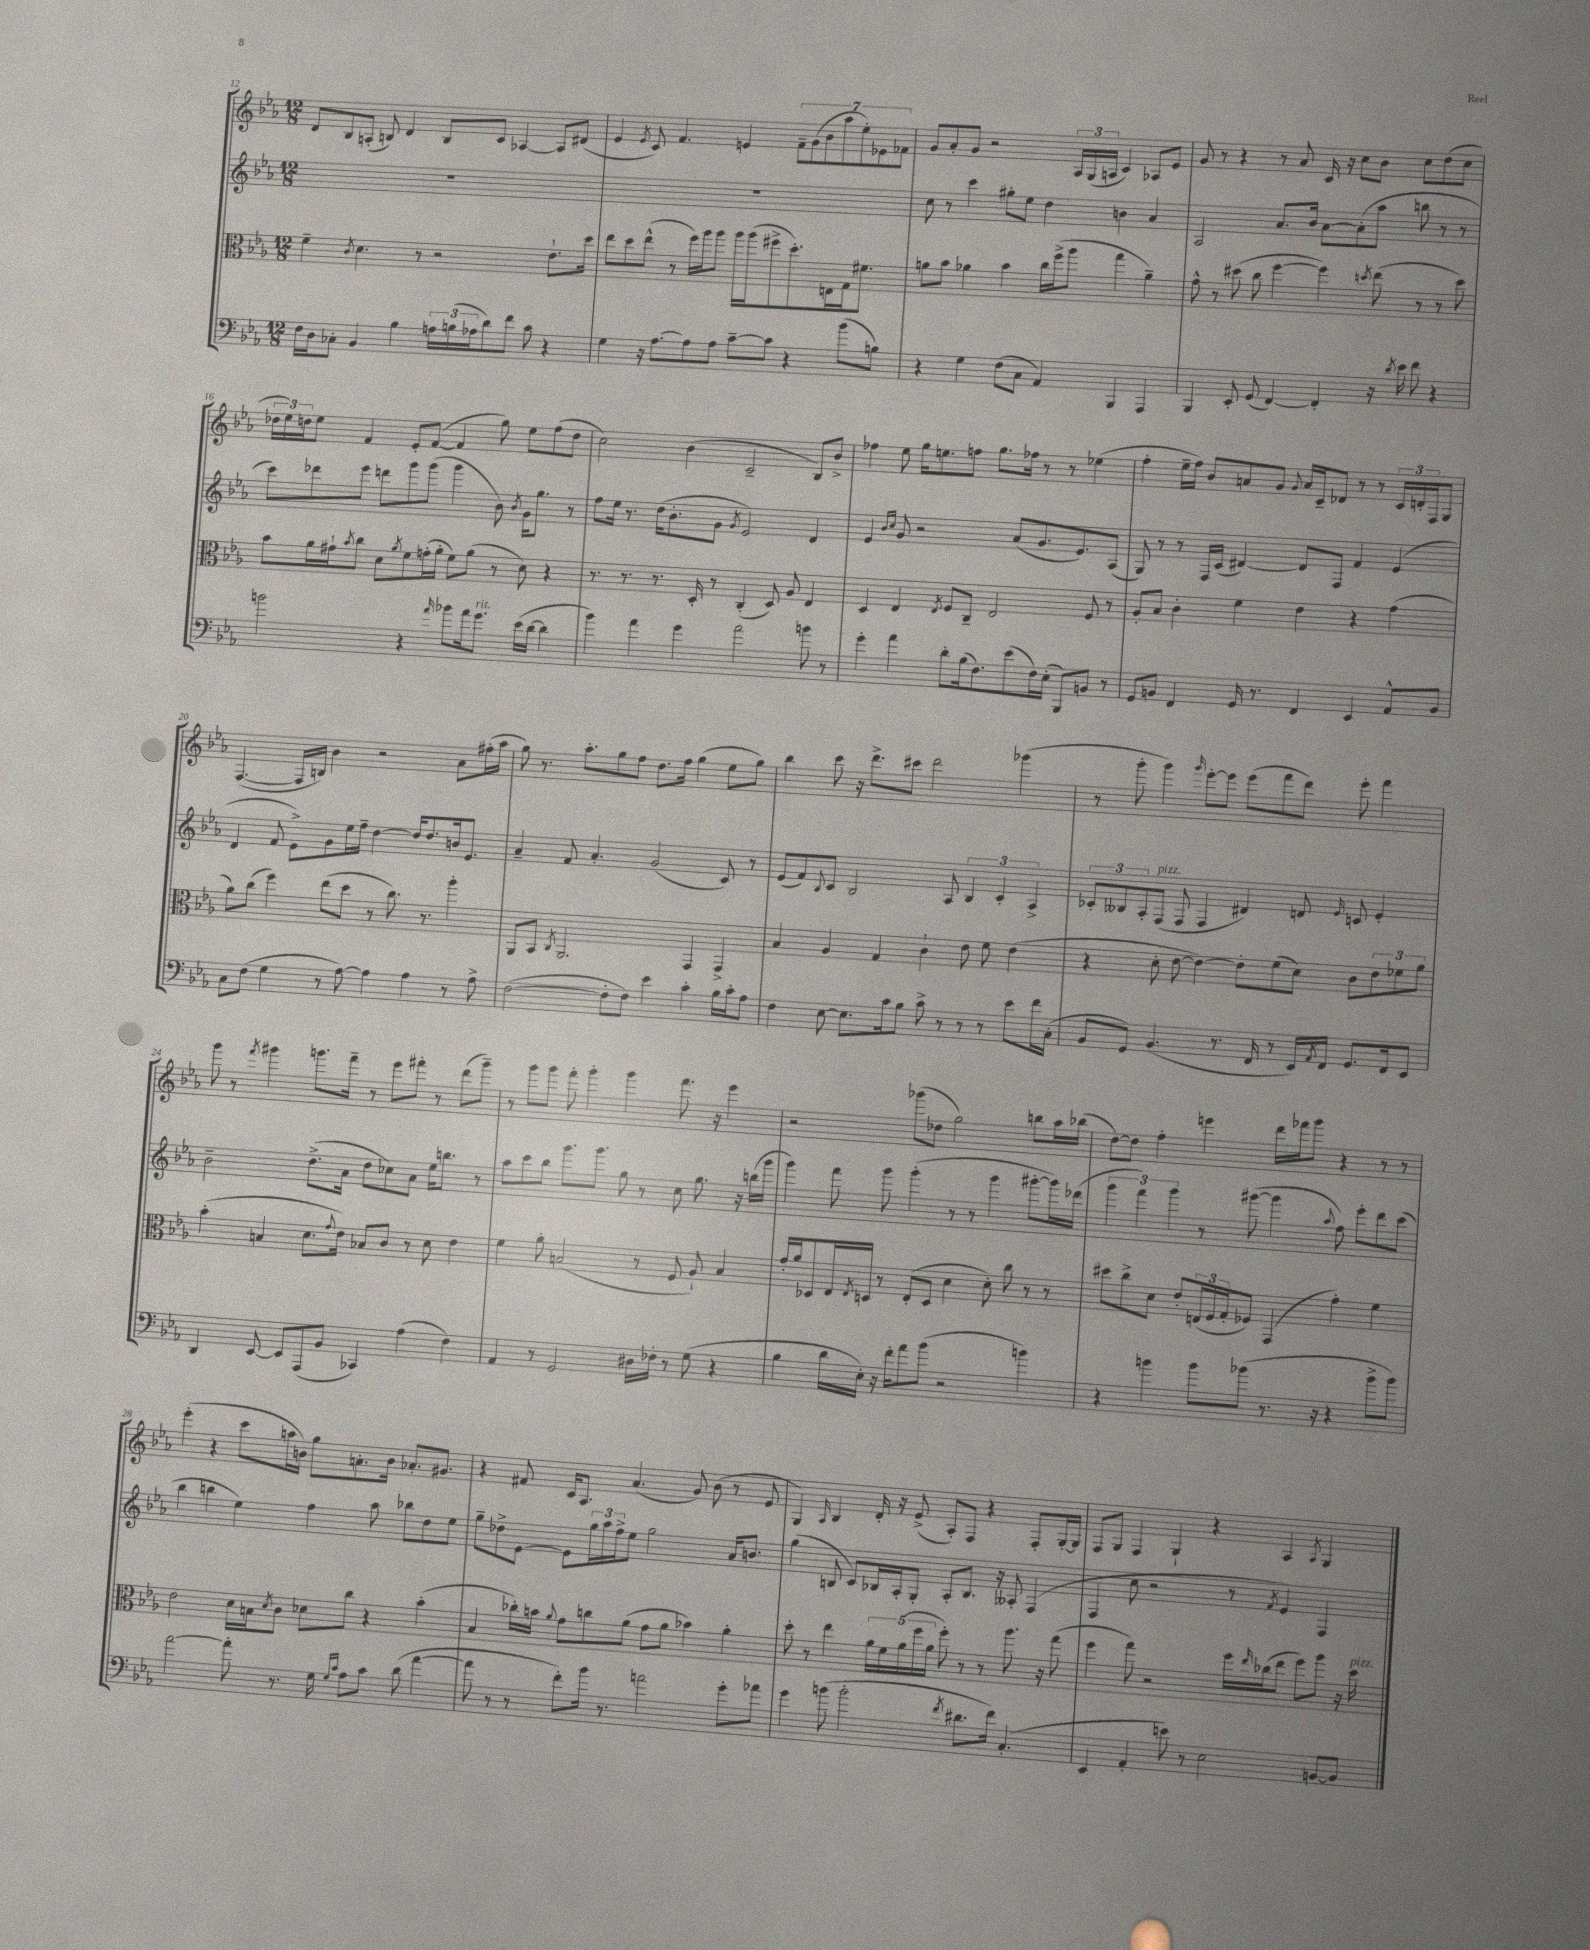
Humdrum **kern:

**kern	**kern	**kern	**kern
*part4	*part3	*part2	*part1
*staff4	*staff3	*staff2	*staff1
*clefF4	*clefC3	*clefG2	*clefG2
*k[b-e-a-]	*k[b-e-a-]	*k[b-e-a-]	*k[b-e-a-]
*M12/8	*M12/8	*M12/8	*M12/8
=12	=12	=12	=12
16F\LL	4f~\	1.r	8d/L
16D\J	.	.	.
8C-X'\J	.	.	8B-/
.	8qc/	.	.
4BB-/	4.d\	.	(8An'/J
.	.	.	8Bn/)
4B-\	.	.	4d/
.	8r	.	.
24An\LL	2r	.	8B/L
(24Bn\	.	.	.
24A-X\J	.	.	.
8d\)	.	.	8c/J
8f\J	.	.	[4A-X/
8c\	.	.	.
4r	8.e-`\L	.	8A-/L]
.	.	.	(8d#X/J
.	16dd\Jk	.	.
=13	=13	=13	=13
4G\	8ee-\L	1.r	4e-/
.	8dd\	.	.
.	.	.	8qe-/
16r	(8ee-^^\J	.	8c/)
[8.A-\L	.	.	.
.	8r	.	4.f/
8A-\]	16ff\LL)	.	.
.	16aa-\J	.	.
8A-\J	8aa-\J	.	.
[8c~\L	16aa-\LL	.	4en/
.	(16aa-\J	.	.
8c\J]	8ff#X^\	.	.
4r	8.dd'\)	.	14f~\L
.	.	.	(14g\
.	.	.	14b-\
.	16En\L	.	.
.	.	.	14aa-\
(8b-\L	16G\J	.	.
.	.	.	14ee-'\)
.	8.f#X\J	.	.
.	.	.	14e-X\
8Bn\J)	.	.	.
.	.	.	14f-X\J
=14	=14	=14	=14
4r	8an\L	8cc\	8g/L
.	8b-\J	8r	8a-'/
4G\	4a-X\	4ccc\	8g/J
.	.	.	2r
(8F\L	4b-\	8gg#X'\L	.
8C\J	.	8ee-\J	.
4AA-/)	16cc\LL	4dd\	.
.	(16ff^\J	.	.
.	8aa-\J	.	24A-/LL
.	.	.	(24G/
.	.	.	24An/JJ
4BBB-/	4gg\	4bn\	4c/)
4AAA-/	4a-~\)	4a-/	8A-X/L
.	.	.	8e-/J
=15	=15	=15	=15
4BBB-/	8g^^\	2A-/	8g/
.	8r	.	8r
8EE-'/	(8dd#X\	.	4r
(8GG/	8cc\	.	.
[4FF/)	[4ff\	8.a-/L	8r
.	.	.	8a-/
.	.	16b-/Jk	.
4FF'/]	4ff\])	[8a-\L	16c/
.	.	.	16r
.	.	(8a-'\]	8cc\L
.	8qddn/	.	.
16r	(8ee-\	8aa-\J	8b-\J
8qd/	.	.	.
16e-\	.	.	.
8f\	8r	8bbn\	8cc\L
4r	8r	8r	(8dd\
.	8dd\)	8r	8cc\J
!!LO:LB:g=z
=16	=16	=16	=16
2bn\	8b-\L	8ccc\L)	24dd-X\LL
.	.	.	24ee-\)
.	.	.	24ddn\J
.	16a-\L	8ddd-X\	8ee-\J
.	16g#X`\J	.	.
.	8qb-/	.	.
.	8cc\J	8eee-\J	4f/
.	8d\L	8dddn\L	.
.	8qa-/	.	.
4r	8f\	8ggg\	8e-'/L
.	(16gn'\L	(8ggg\J	([8f/J
.	16a-'\JJ	.	.
16qqa-/	.	.	.
8b-X\L	8f\L)	4ggg\	4f/]
16a-\k	(8a-\J	.	.
!LO:TX:a:i:t=rit.	!	!	!
8.g\J	.	.	.
.	8r	8b-\)	8gg\)
.	.	8qb-/	.
(16e-\LL	8d\)	16g\KL	8ee-\L
[16d\JJ	.	8.gg\J	.
4d\]	4r	.	(8ff\
.	.	8r	8dd\J
=17	=17	=17	=17
4b-\)	8.r	8ff\L	2cc\)
.	.	16ee-\Jk	.
.	8.r	8.r	.
4a-\	.	.	.
.	8.r	(16dd\KL	.
.	.	8.b-'\	.
4g\	.	.	(4b-\
.	16D'/	.	.
.	8r	8g\J	.
.	.	8qg/	.
2a-\	(4C'/	2e-/)	2c~/
.	8D/)	.	.
.	8A-/	.	.
8bn\	4E-/	4d/	8B-/L)
8r	.	.	8b-^/J
=18	=18	=18	=18
4g'\	4D/	4e-/	4ff-X\
.	.	16qqb-/LL	.
.	.	16qqcc/JJ	.
4a-\	4E-/	8g/	8ee-\
.	.	2r	16gg\KL
.	.	.	8.een\
.	8qE-/	.	.
8d'\L	8F/L	.	.
(16B-\k	8C~/J	.	8ffn\J
8.F\)	.	.	.
.	2E-/	.	8.gg\L
(8e-\	.	(8a-/L	.
.	.	.	16ff-X\Jk
16F\L)	.	8.g/	8r
(16E-'\JJ	.	.	.
8BBB-/L)	.	.	8r
.	.	8.e-/)	.
8BBn/J	8F/	.	(4ee-X\
8r	8r	(8A-/J	.
=19	=19	=19	=19
8GG/L	8A-'/L	8G/)	4ff'\
8BBn/J	8B-/J	8r	.
4FF/	4c'\	8r	16ee-~\LL
.	.	.	16ff\JJ)
.	.	16F/LL	8b-/L
.	.	(16c/JJ	.
16GG/	4f\	[4d#X/)	8an/
8.r	.	.	.
.	.	.	8g/J
.	.	.	8qqg/
4FF/	4e-\	8d#/L]	16a/LL
.	.	.	16c~/J
.	.	8F/J	8d-X/J
4EE-/	4r	4f/	8r
.	.	.	8r
8AA-^^/L	(4g\	(4e-/	24c/LL
.	.	.	24dn'/
.	.	.	24F/J
8BB/J	.	.	8G/J
!!LO:LB:g=z
=20	=20	=20	=20
8C\L	8a-\L)	4d/	([4.F/
(8F\J	(8cc\J	.	.
4G\	4ff\)	8f/	.
.	.	8e-^\L)	16F/LL]
.	.	.	16Bn/JJ)
8r	(8ee-\L	8g\	4b-\
[8A-\)	8dd\J	16ee-\L	.
.	.	16ff~\JJ	.
4A-\]	8r	[4dd\	2r
.	8.cc\)	.	.
4A-\	.	16dd/KL]	.
.	8.r	8.dd/	.
8r	4aa-'\	16bn/k	8a-\L
.	.	8.e-/J	.
8A-^\	.	.	(16ff#X'\L
.	.	.	16aa-\JJ
=21	=21	=21	=21
([2F\	8AA-/L	4a-~/	8gg\)
.	8BB-/J	.	8.r
.	8qC/	.	.
.	2.AA-/	8f/	.
.	.	.	8.aa-'\L
.	.	4.a-'/	.
8F'\L]	.	.	8gg\
8F\J)	.	.	8ff\J
4e-\	.	(2g/	8.dd\L
.	.	.	16ff\Jk
4c'\	4GG/	.	(4gg\
16B-\LL	4GG^/	8c/)	8ee-\L
16c'\J	.	.	.
8A-\J	.	8r	8gg\J)
=22	=22	=22	=22
4F\	4B-/	(8e-/L	4bb-\
.	.	8f/)	.
.	.	8qqB-/	.
[8E-\	4A-/	8c/J	8ccc\
8.E-\L]	.	2B-/	16r
.	.	.	8.ddd^\L
.	4G/	.	.
16c\k	.	.	.
8B-\J	.	.	8ccc#X\J
8c^\	4c`\	.	2ddd\
8r	.	8A-/	.
8r	8e-\	6B-/	.
8r	8f\	.	.
.	.	6c'/	.
8e-\L	(4e-\	.	(4ggg-X\
.	.	6A-^/	.
16f\L	.	.	.
(16C'\JJ	.	.	.
=23	=23	=23	=23
8BB-/L	4r	12c-X'/L	8r
.	.	12B--X/	.
8GG/J)	.	.	8ggg'\
.	.	12A-'/	.
!	!	!LO:TX:a:i:t=pizz.	!
(4.BB-/	8d'\	(8F/J	4ggg\)
.	[8e-\	8F/	.
.	.	.	16qqggg/
.	4e-\_)	4F/	[8eee-'\L
8.r	.	.	8eee-\J]
.	8e-'\L]	4d#X/)	(8eee-\L
16FF/	.	.	.
8r	(8f\	.	8fff\
16EE-/LL)	8d\J)	8dn/	8ddd\J)
8qAA-/	.	.	.
16FF/JJ	.	.	.
.	.	16qqe-/	.
8.GG/L	8c\L	8cn/	8eee-'\
.	12e-\	4e-'/	4fff\
16FF/k	.	.	.
.	12f-X\	.	.
8EE-/J	.	.	.
.	12a-\J	.	.
!!LO:LB:g=z
=24	=24	=24	=24
4DD/	(4b-'\	2b-~\	8ggg\
.	.	.	8r
.	.	.	8qfff/
[8EE-/	4Bn/	.	4ggg#X\
8EE-/L]	.	.	.
(8AAA-/	8.d\L	(8.dd^\L	8.gggn\L
8BB-/J	.	.	.
.	8qqg/	.	.
.	16e-\Jk)	16a-\Jk	16fff~\Jk
4CC-X/)	8B-X/L	8dd\L	8r
.	8c/J	8cc-X\)	8eee-\L
(4A-\	8r	8a-\J	8fff#X'\J
.	8d\	16ee-\KL	8r
.	.	8.bbn\J	.
4F\)	4e-\	.	(8ddd\L
.	.	8r	8ggg~\J)
=25	=25	=25	=25
4AA-/	4f\	8aa-\L	8r
.	.	8ccc\	8ggg\L
8r	8a-'\	8bb-\J	8ggg\J
2GG/	(2Bn/	8.ggg\L	8fff'\
.	.	.	4ggg'\
.	.	8.ggg\J	.
.	.	8gg\	4ggg\
16D#X\LL	8r	8r	.
16F-X'\JJ	.	.	.
8r	8F/	8cc\	8.fff\
(8G\	8A-`/)	8.gg\	.
.	.	.	16r
4r	4B/	.	4eee-\
.	.	16r	.
.	.	(16bbn\LL	.
.	.	16ggg\JJ	.
=26	=26	=26	=26
4B-\	16g'/LL	4ggg\)	2r
.	16a-/J	.	.
.	8D-X/	.	.
16d\LL	16E-/L	8fff\	.
.	8qE-/	.	.
16E-'\JJ)	16Dn/JJ	.	.
16r	8r	8ggg\	.
16f'\KL	.	.	.
8a-\	(8E-'/L	(4ggg'\	(8ggg-X\L
(8b-\J	8D/J	.	8dd-X\J
2r	4d\	8r	2gg\)
.	.	8r	.
.	8d'\)	4ggg\	.
.	8cc\	.	.
4bn\)	8r	[8ggg#X'\L	8bbn\L
.	8r	16ggg#\L])	16aa-\L
.	.	(16ddd-X\JJ	(16bb-X\JJ
=27	=27	=27	=27
4r	8dd#X\L	6ggg\	[8dd\L)
.	8cc^\	.	8dd\J]
.	.	6fff\)	.
4bn\	8d\J	.	4ff'\
.	.	6ggg\	.
.	8e-'/L	.	.
8b\L	(24En/L	8r	4eeen\
.	24F/	.	.
.	24G'/J	.	.
(8b-X\J	8F-X/J)	([8ggg#X\	.
8.r	(4GG/	4ggg#\]	16ddd\LL
.	.	.	16fff-X\J
.	.	.	8ggg\J
16r	.	.	.
.	.	8qqaa-/	.
4r	4g'\)	8ff\)	4r
.	.	8eee-'\L	.
8b-^\L	4f\	8ddd\	8r
8b-\J)	.	(8ccc\J	8r
!!LO:LB:g=z
=28	=28	=28	=28
[2a-\	2e-\	4bb-\	(4eee-'\
.	.	4bbn\	4r
8a-'\]	16d\LL	4ee-\)	8ccc\L
.	16Bn\J	.	.
.	8qd/	.	.
8.r	8c\J	.	16aan\L
.	.	.	16bn\JJ)
.	8d-X\L	4ff\	8gg\L
16G\	.	.	.
16qqG/LL	.	.	.
16qqc/JJ	.	.	.
8A-\L	8cc\J	.	8.an'\
8c\J	4r	8aa-\	.
.	.	.	16b\Jk
(8d\	.	8bb-X\L	8.a-X'/L
[4a-\	(4b-'\	8dd\	.
.	.	.	8.g#X/J
.	.	8ee-\J	.
=29	=29	=29	=29
8a-\]	4B-/	8gg~\L	4r
8r	.	8dd-X^\	.
8r	16cc-X'\LL)	[8e-\J	8f#X/
.	16bn\JJ	.	.
.	8qqa-/	.	.
8f'\L)	8g\L	8e-\L]	16c/KL
.	.	.	8.A-/J
16b-\Jk	8ccn\	24gg\L	.
.	.	24aa-\	.
8.r	.	.	.
.	.	24ff^\J	.
.	(8a-\J	8ee-\J	(4.a-/
2an\	8g\L	2gg\	.
.	8a-\J	.	.
.	4b-X\)	.	8g/)
.	.	.	(8b-\
8g'\L	4a-'\	16a-/KL	8r
.	.	8.bn/J	.
8a-X\J	.	.	8e-/
=30	=30	=30	=30
4g\	8dd'\	(4gg\	4G/)
.	8r	.	.
.	.	.	16qqA-/
(8bn\	4ee-\	8Bn/	4B-/
2b'\	.	8c/L)	.
.	20a-\LL	16B-X/L	16d'/
.	20f\	.	.
.	.	16A-'/J	16r
.	(20a-\	.	.
.	.	8G'/J	(8e-^/
.	20ff\	.	.
.	20a-\JJ	.	.
.	8ff'\)	8A-'/L	8A-'/L)
8qf/	.	.	.
8.d#X\L	8r	8.B-/J	8F/J
.	8r	.	4r
16f\Jk)	.	16r	.
(4.C'/	8.aa-\	8A--X'/	.
.	.	(4F/	8F'/L
.	16r	.	.
.	(8gg\	.	[16G'/L
.	.	.	16G/JJ]
=31	=31	=31	=31
4EE-/	4ff\	4F/	8F/L
.	.	.	8G/J
4AA-'/	8gg\)	8cc\	4F/
.	2r	2r	.
8en\)	.	.	4G`/
8r	.	.	.
2E-\	.	.	4r
.	16ff\LL	8r	.
.	16qqee-/	.	.
.	(16cc-X\J	.	.
.	.	8qf/	.
.	8ee-\J	4e-/)	4A-/
.	8ff\L)	.	.
.	.	.	8qA-/
[8BBn/L	8aa-\J	4F/	4G/
8BB/J]	16r	.	.
!	!LO:TX:a:i:t=pizz.	!	!
.	16dd\	.	.
==	==	==	==
*-	*-	*-	*-
